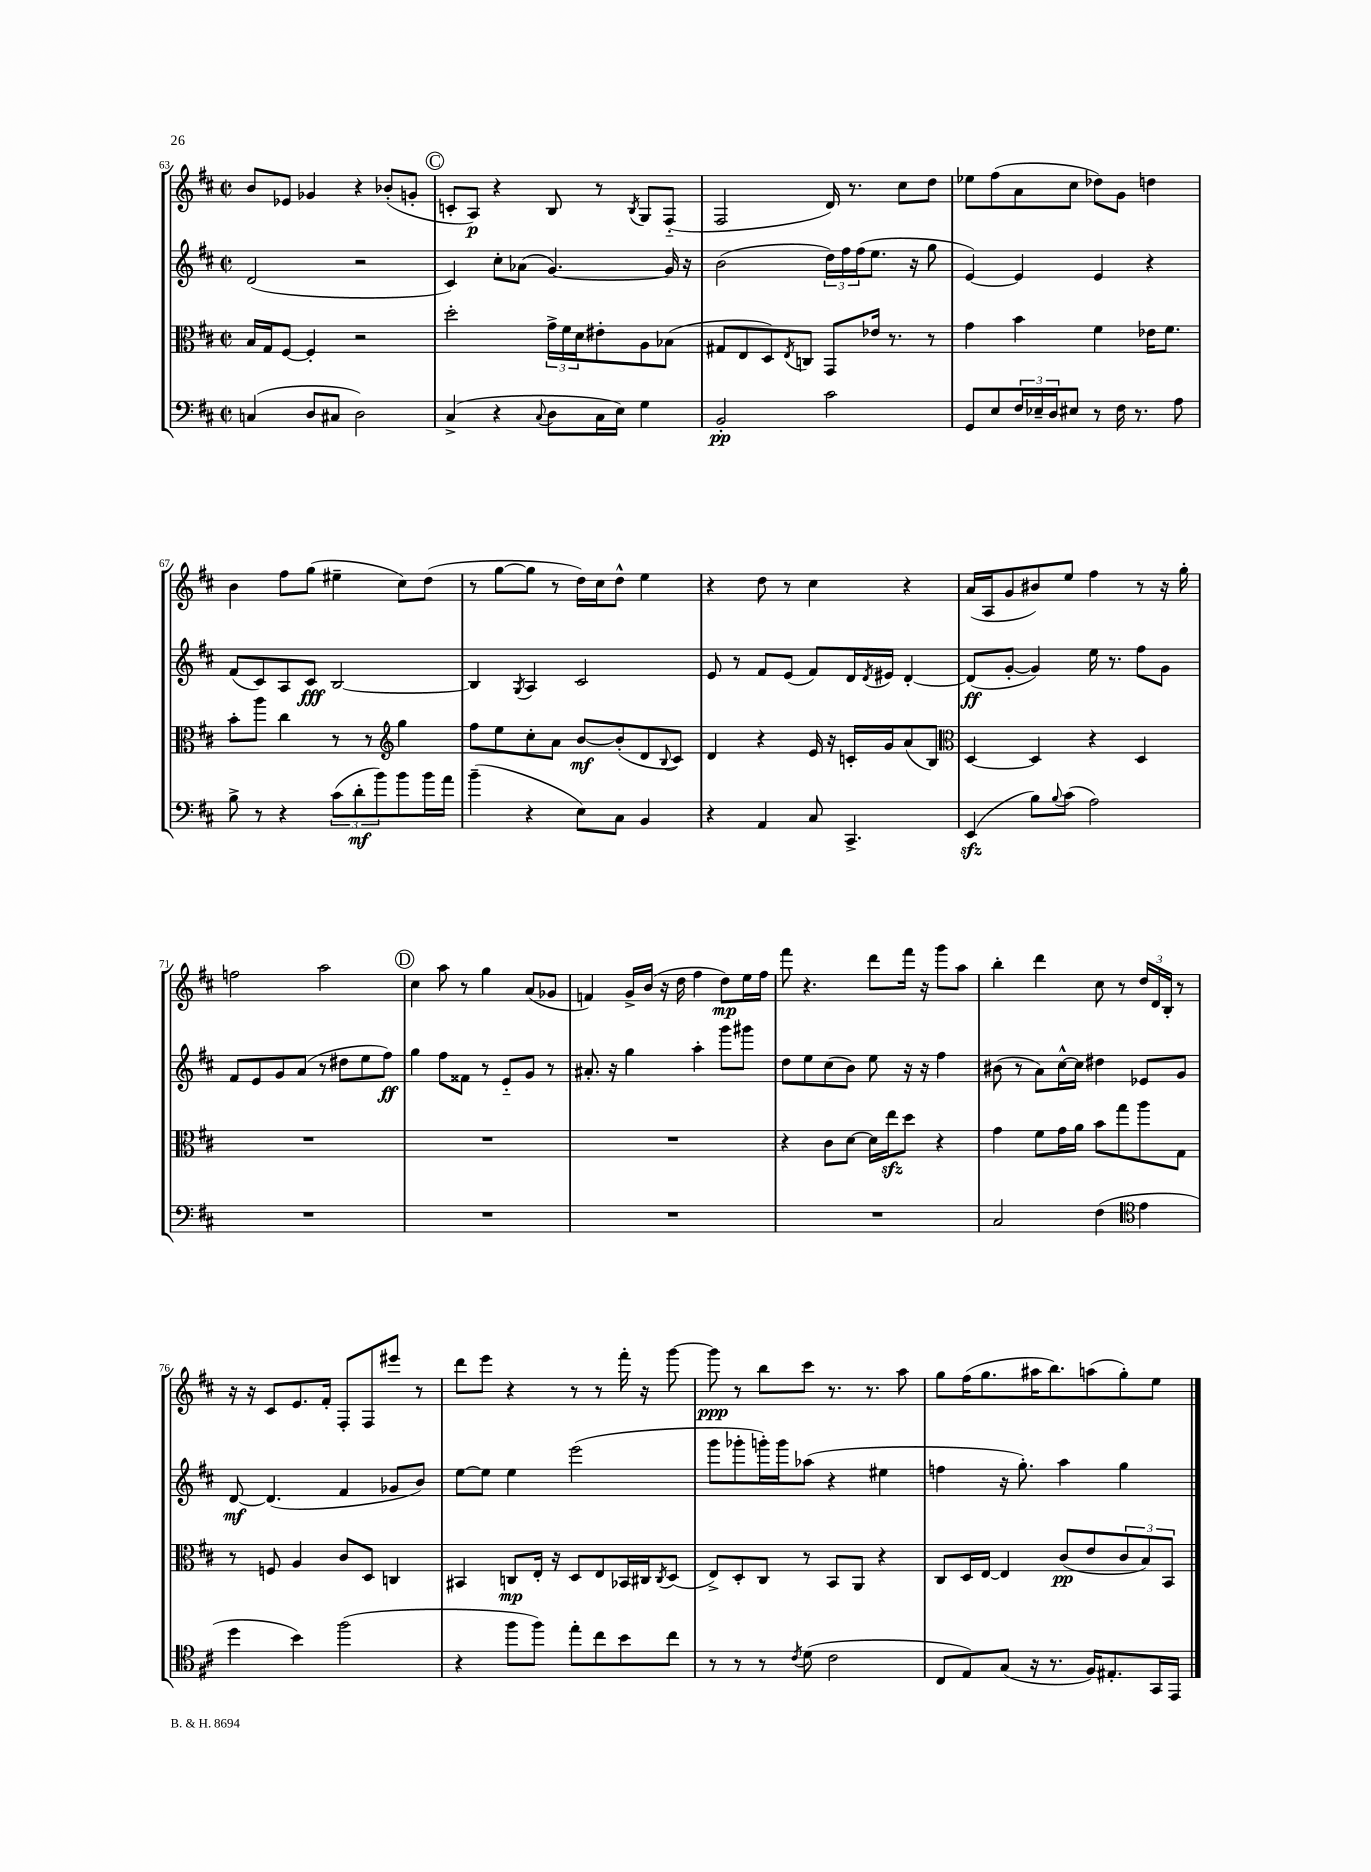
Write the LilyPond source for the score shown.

<<
\new StaffGroup <<
\new Staff = "s0" {
    \clef treble \key d \major \defaultTimeSignature \time 2/2
    b'8 ees'8 ges'4 r4 bes'8-.( g'8-. |
    \mark \markup { \circle "C" } c'8-. a8\p) r4 b8 r8 \acciaccatura { b8 } g8 fis8-_( |
    fis2 d'16) r8. cis''8 d''8 |
    ees''8 fis''8( a'8 cis''8 des''8) g'8 d''4 |
    b'4 fis''8 g''8( eis''4-- cis''8) d''8( |
    r8 g''8~ g''8 r8 d''16) cis''16 d''8-^ e''4 |
    r4 d''8 r8 cis''4 r4 |
    a'16( a16 g'8 bis'8) e''8 fis''4 r8 r16 g''16-. |
    f''2 a''2 |
    \mark \markup { \circle "D" } cis''4 a''8 r8 g''4 a'8( ges'8 |
    f'4) g'16-> b'16( r16 d''16 fis''4 d''8\mp) e''16 fis''16 |
    fis'''8 r4. d'''8 fis'''16 r16 g'''8 a''8 |
    b''4-. d'''4 cis''8 r8 \tuplet 3/2 { d''16 d'16 b16-. } r8 |
    r16 r16 cis'8 e'8. fis'16-. fis8-. fis8 eis'''8 r8 |
    d'''8 e'''8 r4 r8 r8 fis'''16-. r16 g'''8~ |
    g'''8\ppp r8 b''8 cis'''8 r8. r8. a''8 |
    g''8 fis''16( g''8. ais''16 b''8.) a''8( g''8-.) e''8 \bar "|." |
}
\new Staff = "s1" {
    \clef treble \key d \major \defaultTimeSignature \time 2/2
    d'2( r2 |
    \mark \markup { \circle "C" } cis'4) cis''8-. aes'8( g'4.~) g'16 r16 |
    b'2( \tuplet 3/2 { d''16) fis''16 fis''16( } e''8. r16 g''8 |
    e'4~) e'4 e'4 r4 |
    fis'8( cis'8) a8 cis'8\fff b2~ |
    b4 \acciaccatura { g8 } a4 cis'2 |
    e'8 r8 fis'8 e'8( fis'8) d'16 \acciaccatura { d'8 } eis'16 d'4~-. |
    d'8\ff( g'8~-. g'4) e''16 r8. fis''8 g'8 |
    fis'8 e'8 g'8 a'8( r8 dis''8 e''8 fis''8\ff) |
    \mark \markup { \circle "D" } g''4 fis''8 fisis'8 r8 e'8-_ g'8 r8 |
    ais'8.-. r16 g''4 a''4-. g'''8 gis'''8 |
    d''8 e''8 cis''8( b'8) e''8 r16 r16 fis''4 |
    bis'8( r8 a'8) cis''16~-^ cis''16 dis''4 ees'8 g'8 |
    d'8~\mf d'4.( fis'4 ges'8 b'8) |
    e''8~ e''8 e''4 e'''2( |
    g'''8 ges'''8-. g'''16-.) g'''16 aes''8( r4 eis''4 |
    f''4 r16 g''8.-.) a''4 g''4 \bar "|." |
}
\new Staff = "s2" {
    \clef alto \key d \major \defaultTimeSignature \time 2/2
    b16 g16 fis8~ fis4-. r2 |
    \mark \markup { \circle "C" } d''2-. \tuplet 3/2 { g'16-> fis'16 d'16 } eis'8-. a8 bes8( |
    gis8 e8 d8) \acciaccatura { e8 } c8 g,8 ees'16 r8. r8 |
    g'4 b'4 fis'4 ees'16 fis'8. |
    b'8-. a''8 cis''4 r8 r8 \clef treble g''4 |
    fis''8 e''8 cis''8-. a'8 b'8~\mf b'8-.( d'8 \appoggiatura { b8 } cis'8) |
    d'4 r4 e'16 r16 c'16-. g'16 a'8( b8) |
    \clef alto d4~ d4 r4 d4 |
    R1 |
    \mark \markup { \circle "D" } R1 |
    R1 |
    r4 cis'8 d'8~ d'16 e''16\sfz d''8 r4 |
    g'4 fis'8 g'16 a'16 b'8 g''8 a''8 g8 |
    r8 f8 a4 cis'8 d8 c4 |
    bis,4 c8\mp e16-. r16 d8 e8 bes,16 cis16 \acciaccatura { cis8 } d8( |
    e8->) d8-. cis8 r8 b,8 a,8 r4 |
    cis8 d16 e16~ e4 cis'8\pp( e'8 \tuplet 3/2 { cis'8 b8) b,8 } \bar "|." |
}
\new Staff = "s3" {
    \clef bass \key d \major \defaultTimeSignature \time 2/2
    c4( d8 cis8 d2) |
    \mark \markup { \circle "C" } cis4->( r4 \appoggiatura { cis8 } d8 cis16 e16) g4 |
    b,2-.\pp cis'2 |
    g,8 e8 \tuplet 3/2 { fis16 ees16-- d16 } eis8 r8 fis16 r8. a8 |
    b8-> r8 r4 \tuplet 3/2 { cis'8( d'8-.\mf b'8) } b'8 b'16 a'16 |
    b'4--( r4 e8) cis8 b,4 |
    r4 a,4 cis8 cis,4.-> |
    e,4\sfz( b8) \appoggiatura { b8 } cis'8( a2) |
    R1 |
    \mark \markup { \circle "D" } R1 |
    R1 |
    R1 |
    cis2 fis4( \clef tenor e'4 |
    d''4 b'4) fis''2( |
    r4 fis''8 fis''8) e''8-. cis''8 b'8 cis''8 |
    r8 r8 r8 \acciaccatura { cis'8 } d'8( cis'2 |
    cis8 e8) g8( r16 r8. fis16) eis8.-. g,16 e,16 \bar "|." |
}
>>
>>
\layout { \context { \Score currentBarNumber = #63 } }
